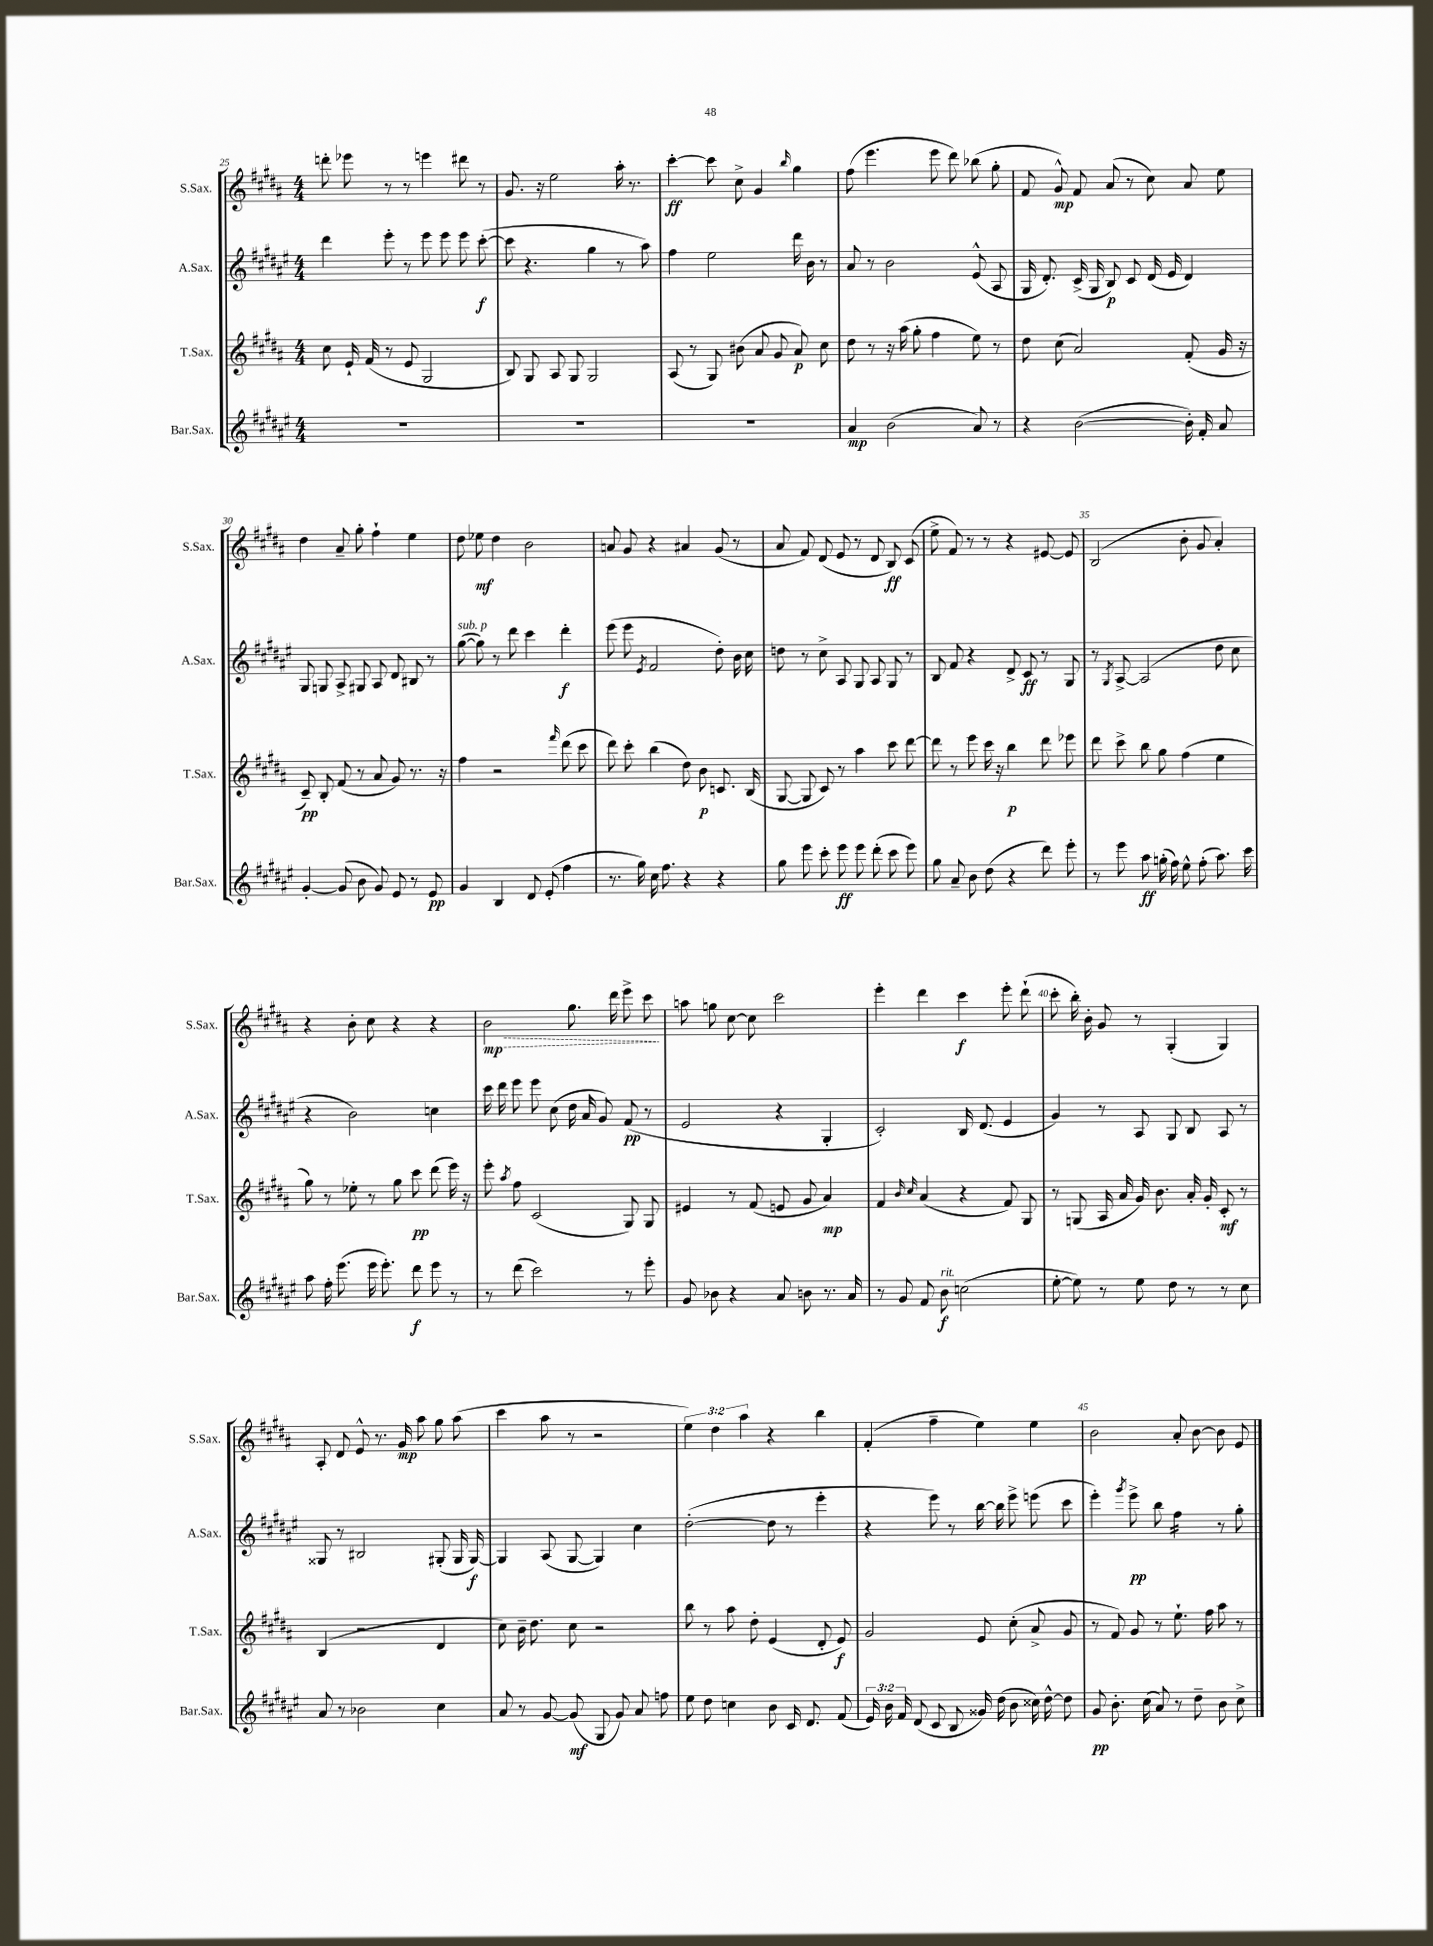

**kern	**dynam	**kern	**dynam	**kern	**dynam	**kern	**dynam
*part4	*part4	*part3	*part3	*part2	*part2	*part1	*part1
*staff4	*staff4	*staff3	*staff3	*staff2	*staff2	*staff1	*staff1
*I"Bar.Sax.	*	*I"T.Sax.	*	*I"A.Sax.	*	*I"S.Sax.	*
*I'Bar.Sax.	*	*I'T.Sax.	*	*I'A.Sax.	*	*I'S.Sax.	*
*clefG2	*	*clefG2	*	*clefG2	*	*clefG2	*
*k[f#c#g#d#a#e#]	*	*k[f#c#g#d#a#]	*	*k[f#c#g#d#a#e#]	*	*k[f#c#g#d#a#]	*
*M4/4	*	*M4/4	*	*M4/4	*	*M4/4	*
=25	=25	=25	=25	=25	=25	=25	=25
1r	.	8cc#\	.	4ddd#\	.	8dddn'\	.
.	.	16e`/	.	.	.	8eee-X\	.
.	.	(16f#/	.	.	.	.	.
.	.	8r	.	8eee#'\	.	8r	.
.	.	8e/	.	8r	.	8r	.
.	.	2G#/	.	8eee#\	.	4eeen\	.
.	.	.	.	8eee#\	.	.	.
.	.	.	.	8eee#\	.	8ddd#X\	.
.	.	.	.	([8ccc#'\	f	8r	.
=26	=26	=26	=26	=26	=26	=26	=26
1r	.	8B/)	.	8ccc#\]	.	8.g#/	.
.	.	8G#/	.	4.r	.	.	.
.	.	.	.	.	.	16r	.
.	.	8A#/	.	.	.	2ee\	.
.	.	8G#/	.	.	.	.	.
.	.	2G#/	.	4gg#\	.	.	.
.	.	.	.	8r	.	16aa#'\	.
.	.	.	.	.	.	8.r	.
.	.	.	.	8aa#\)	.	.	.
=27	=27	=27	=27	=27	=27	=27	=27
1r	.	(8A#/	.	4ff#\	.	[4ccc#'\	ff
.	.	8r	.	.	.	.	.
.	.	8G#/)	.	2ee#\	.	8ccc#\]	.
.	.	(8b#X\	.	.	.	8cc#^\	.
.	.	8a#/	.	.	.	4g#/	.
.	.	8g#/	.	.	.	.	.
.	.	.	.	.	.	16qqbb/	.
.	.	8a#/)	p	16ddd#\	.	4gg#\	.
.	.	.	.	16b\	.	.	.
.	.	8cc#\	.	8r	.	.	.
=28	=28	=28	=28	=28	=28	=28	=28
4a#/	mp	8dd#\	.	8a#/	.	(8ff#\	.
.	.	8r	.	8r	.	4.eee\	.
(2b\	.	16r	.	2b\	.	.	.
.	.	(16aa#\	.	.	.	.	.
.	.	8gg#'\	.	.	.	.	.
.	.	4ff#\	.	.	.	8eee\	.
.	.	.	.	.	.	8ddd#\)	.
8a#/)	.	8ee\)	.	(8e#^^/	.	(8bb-X\	.
8r	.	8r	.	8A#/	.	8gg#'\	.
=29	=29	=29	=29	=29	=29	=29	=29
4r	.	8dd#\	.	16G#/	.	8f#/	.
.	.	.	.	8.d#'/)	.	.	.
.	.	(8cc#\	.	.	.	8g#^^/)	mp
([2b\	.	2a#/)	.	(16c#^/	.	8f#/	.
.	.	.	.	16G#/	.	.	.
.	.	.	.	8B/)	p	(8a#/	.
.	.	.	.	8c#/	.	8r	.
.	.	.	.	(16d#/	.	8cc#\)	.
.	.	.	.	16e#/	.	.	.
16b'\])	.	(8f#'/	.	4d#/)	.	8a#/	.
16f#'/	.	.	.	.	.	.	.
8a#/	.	16g#/	.	.	.	8ee\	.
.	.	16r	.	.	.	.	.
!!LO:LB:g=z
=30	=30	=30	=30	=30	=30	=30	=30
[4g#'/	.	8c#~/)	pp	8G#/	.	4dd#\	.
.	.	8B'/	.	8Gn/	.	.	.
(8g#/]	.	(8f#/	.	8A#^/	.	8a#~/	.
8b\	.	8r	.	8G#X/	.	8gg#'\	.
8g#/)	.	8a#/	.	8A#/	.	4ff#`\	.
8e#/	.	8g#/)	.	8d#/	.	.	.
8r	.	8.r	.	8B#X/	.	4ee\	.
8e#/	pp	.	.	8r	.	.	.
.	.	16r	.	.	.	.	.
=31	=31	=31	=31	=31	=31	=31	=31
!	!	!	!	!LO:TX:a:i:t=sub. p	!	!	!
4g#/	.	4ff#\	.	([8gg#\	.	8dd#\	.
.	.	.	.	8gg#\])	.	8ee-X\	mf
4B/	.	2r	.	8r	.	4dd#\	.
.	.	.	.	8ddd#\	.	.	.
8d#/	.	.	.	4ccc#\	.	2b\	.
(8e#'/	.	.	.	.	.	.	.
.	.	16qqfff#/	.	.	.	.	.
4ff#\	.	(8ddd#\	.	4ddd#'\	f	.	.
.	.	8ccc#\	.	.	.	.	.
=32	=32	=32	=32	=32	=32	=32	=32
8.r	.	8ddd#\)	.	(8eee#\	.	8an/	.
.	.	8ccc#'\	.	8eee#\	.	8g#/	.
16gg#\)	.	.	.	.	.	.	.
.	.	.	.	8qe#/	.	.	.
16cc#\	.	(4bb\	.	2f#/	.	4r	.
8.ff#\	.	.	.	.	.	.	.
4r	.	8dd#\)	.	.	.	4a#X/	.
.	.	8b\	p	.	.	.	.
4r	.	8.cn/	.	8dd#'\)	.	(8g#/	.
.	.	.	.	16b\	.	8r	.
.	.	(16B/	.	16cc#\	.	.	.
=33	=33	=33	=33	=33	=33	=33	=33
8gg#\	.	[8G#/	.	8ddn\	.	8a#/	.
8eee#\	.	8G#/]	.	8r	.	8f#/)	.
8ccc#'\	.	8c#/)	.	8cc#^\	.	(8d#/	.
8eee#\	ff	8r	.	8A#/	.	8e/	.
8eee#\	.	4aa#\	.	8G#/	.	8r	.
(8ddd#'\	.	.	.	8A#/	.	8d#/	.
8ccc#\	.	8ccc#\	.	8G#/	.	8B/)	ff
8eee#\)	.	[8ddd#\	.	8r	.	(8c#/	.
=34	=34	=34	=34	=34	=34	=34	=34
8gg#\	.	8ddd#\]	.	8B/	.	8ee^\	.
8a#~/	.	8r	.	8f#/	.	8f#/)	.
8b\	.	8eee\	.	4r	.	8r	.
(8dd#\	.	16ccc#\	.	.	.	8r	.
.	.	16r	.	.	.	.	.
4r	.	4bb\	p	8d#^/	.	4r	.
.	.	.	.	8c#/	ff	.	.
8ddd#\)	.	8ddd#\	.	8r	.	[8e#X/	.
8eee#'\	.	8eee-X\	.	8G#/	.	8e#/]	.
=35	=35	=35	=35	=35	=35	=35	=35
8r	.	8ddd#\	.	8r	.	(2B/	.
.	.	.	.	8qG#/	.	.	.
8eee#\	.	8ccc#^\	.	[8A#^/	.	.	.
8aa#\	ff	8bb\	.	(2A#/]	.	.	.
(16ggn'\	.	8gg#\	.	.	.	.	.
16ff#\)	.	.	.	.	.	.	.
8ee#^^\	.	(4ff#\	.	.	.	8b'\	.
(8ff#'\	.	.	.	.	.	8g#/	.
8.aa#\)	.	4ee\	.	8dd#\	.	4a#'/)	.
.	.	.	.	8cc#\	.	.	.
16ccc#\	.	.	.	.	.	.	.
!!LO:LB:g=z
=36	=36	=36	=36	=36	=36	=36	=36
8aa#\	.	8gg#\)	.	4r	.	4r	.
16ff#'\	.	8r	.	.	.	.	.
(8.eee#\	.	.	.	.	.	.	.
.	.	8ee-X'\	.	2b\)	.	8b'\	.
16eee#\	.	8r	.	.	.	8cc#\	.
8.eee#'\)	.	.	.	.	.	.	.
.	.	8gg#\	.	.	.	4r	.
8ddd#\	f	8ccc#\	pp	.	.	.	.
8eee#\	.	(8ddd#\	.	4ccn\	.	4r	.
8r	.	16eee\)	.	.	.	.	.
.	.	16r	.	.	.	.	.
=37	=37	=37	=37	=37	=37	=37	=37
!	!	!	!	!	!	!	!LO:HP:b
8r	.	8eee'\	.	16ccc#\	.	2b\	> mp
.	.	.	.	16ddd#\	.	.	.
.	.	8qaa#/	.	.	.	.	.
(8ddd#\	.	8ff#\	.	8eee#\	.	.	.
2ccc#\)	.	(2c#/	.	8eee#\	.	.	.
.	.	.	.	(8cc#\	.	.	.
.	.	.	.	16dd#\	.	8.gg#\	.
.	.	.	.	16a#/	.	.	.
.	.	.	.	8g#/)	.	.	.
.	.	.	.	.	.	16ddd#\	.
8r	.	8G#/)	.	(8f#/	pp	8eee^\	.
8eee#'\	.	8G#/	.	8r	.	8ccc#\	.
.	.	.	.	.	.	.	]
=38	=38	=38	=38	=38	=38	=38	=38
8g#/	.	4e#X/	.	2e#/	.	8aan\	.
8b-X\	.	.	.	.	.	8ggn\	.
4r	.	8r	.	.	.	[8cc#\	.
.	.	(8f#/	.	.	.	8cc#\]	.
8a#/	.	8en/	.	4r	.	2ccc#\	.
8bn\	.	8g#/	.	.	.	.	.
8.r	.	4a#/)	mp	4G#'/	.	.	.
16a#/	.	.	.	.	.	.	.
=39	=39	=39	=39	=39	=39	=39	=39
8r	.	4f#/	.	2c#'/)	.	4eee'\	.
8g#/	.	.	.	.	.	.	.
.	.	16qqb/	.	.	.	.	.
.	.	16qqcc#/	.	.	.	.	.
8f#/	.	(4a#/	.	.	.	4ddd#\	.
!LO:TX:a:i:t=rit.	!	!	!	!	!	!	!
8b\	f	.	.	.	.	.	.
(2ccn\	.	4r	.	16B/	.	4ccc#\	f
.	.	.	.	(8.d#/	.	.	.
.	.	8f#/)	.	4e#/	.	8eee'\	.
.	.	8G#/	.	.	.	(8ddd#`\	.
=40	=40	=40	=40	=40	=40	=40	=40
[8ee#'\	.	8r	.	4g#/)	.	8ccc#'\	.
8ee#\])	.	(8Gn/	.	.	.	16bb'\)	.
.	.	.	.	.	.	16b'\	.
8r	.	16A#/	.	8r	.	8g#/	.
.	.	16a#/	.	.	.	.	.
8ee#\	.	16g#/)	.	8A#/	.	8r	.
.	.	8.b\	.	.	.	.	.
8dd#\	.	.	.	8G#/	.	(4G#'/	.
8r	.	16a#'/	.	8B/	.	.	.
.	.	16g#'/	.	.	.	.	.
8r	.	8c#'/	mf	8A#/	.	4G#/)	.
8cc#\	.	8r	.	8r	.	.	.
!!LO:LB:g=z
=41	=41	=41	=41	=41	=41	=41	=41
8a#/	.	(4B/	.	8G##X/	.	8A#'/	.
8r	.	.	.	8r	.	8d#/	.
2b-X\	.	2r	.	2B#X/	.	8e^^/	.
.	.	.	.	.	.	8.r	.
.	.	.	.	.	.	16g#/	mp
.	.	.	.	.	.	8aa#\	.
4cc#\	.	4d#/	.	(8G#X'/	.	8gg#\	.
.	.	.	.	16G#/	.	(8aa#\	.
.	.	.	.	[16G#/)	f	.	.
=42	=42	=42	=42	=42	=42	=42	=42
8a#/	.	8cc#\)	.	4G#/]	.	4ccc#\	.
8r	.	16b~\	.	.	.	.	.
.	.	8.dd#\	.	.	.	.	.
[8g#/	.	.	.	(8A#/	.	8aa#\	.
(8g#/]	mf	8cc#\	.	[8G#/	.	8r	.
8G#/	.	2r	.	4G#/])	.	2r	.
8g#/)	.	.	.	.	.	.	.
8a#/	.	.	.	4cc#\	.	.	.
8ffn\	.	.	.	.	.	.	.
=43	=43	=43	=43	=43	=43	=43	=43
8ee#\	.	8bb\	.	([2dd#'\	.	6ee\)	.
8dd#\	.	8r	.	.	.	.	.
.	.	.	.	.	.	6dd#\	.
4ccn\	.	8aa#\	.	.	.	.	.
.	.	.	.	.	.	6aa#\	.
.	.	8dd#'\	.	.	.	.	.
8b\	.	(4e/	.	8dd#\]	.	4r	.
16c#/	.	.	.	8r	.	.	.
8.d#/	.	.	.	.	.	.	.
.	.	8d#'/	.	4eee#'\	.	4bb\	.
(8f#/	.	8e/)	f	.	.	.	.
=44	=44	=44	=44	=44	=44	=44	=44
24e#/)	.	2g#/	.	4r	.	(4f#'/	.
24b\	.	.	.	.	.	.	.
24f#/	.	.	.	.	.	.	.
(8d#/	.	.	.	.	.	.	.
8c#/	.	.	.	8eee#\)	.	4ff#~\	.
8B/	.	.	.	8r	.	.	.
16g##X/)	.	8e/	.	[16bb\	.	4ee\)	.
(16dd#\	.	.	.	16bb\]	.	.	.
8b\	.	(8cc#'\	.	8eee#^\	.	.	.
16cc##X\)	.	8a#^/	.	(8eeen\	.	4ee\	.
[16dd#^^\	.	.	.	.	.	.	.
8dd#\]	.	8g#/	.	8ccc#\	.	.	.
=45	=45	=45	=45	=45	=45	=45	=45
8g#/	pp	8r	.	4eee#'\)	.	2b\	.
8.b'\	.	8f#/)	.	.	.	.	.
.	.	.	.	8qggg#/	.	.	.
.	.	8g#/	.	8eee#^\	pp	.	.
(16cc#\	.	.	.	.	.	.	.
8a#/)	.	8r	.	8bb\	.	.	.
*	*	*	*	*tremolo	*	*	*
8r	.	8.ee`\	.	16ff#\LL	.	8a#'/	.
.	.	.	.	16ff#\	.	.	.
8dd#~\	.	.	.	16ff#\	.	[8b\	.
.	.	16ff#\	.	16ff#\JJ	.	.	.
*	*	*	*	*Xtremolo	*	*	*
8b\	.	8aa#\	.	8r	.	8b\]	.
8cc#^\	.	8r	.	8gg#'\	.	8e/	.
==	==	==	==	==	==	==	==
*-	*-	*-	*-	*-	*-	*-	*-
